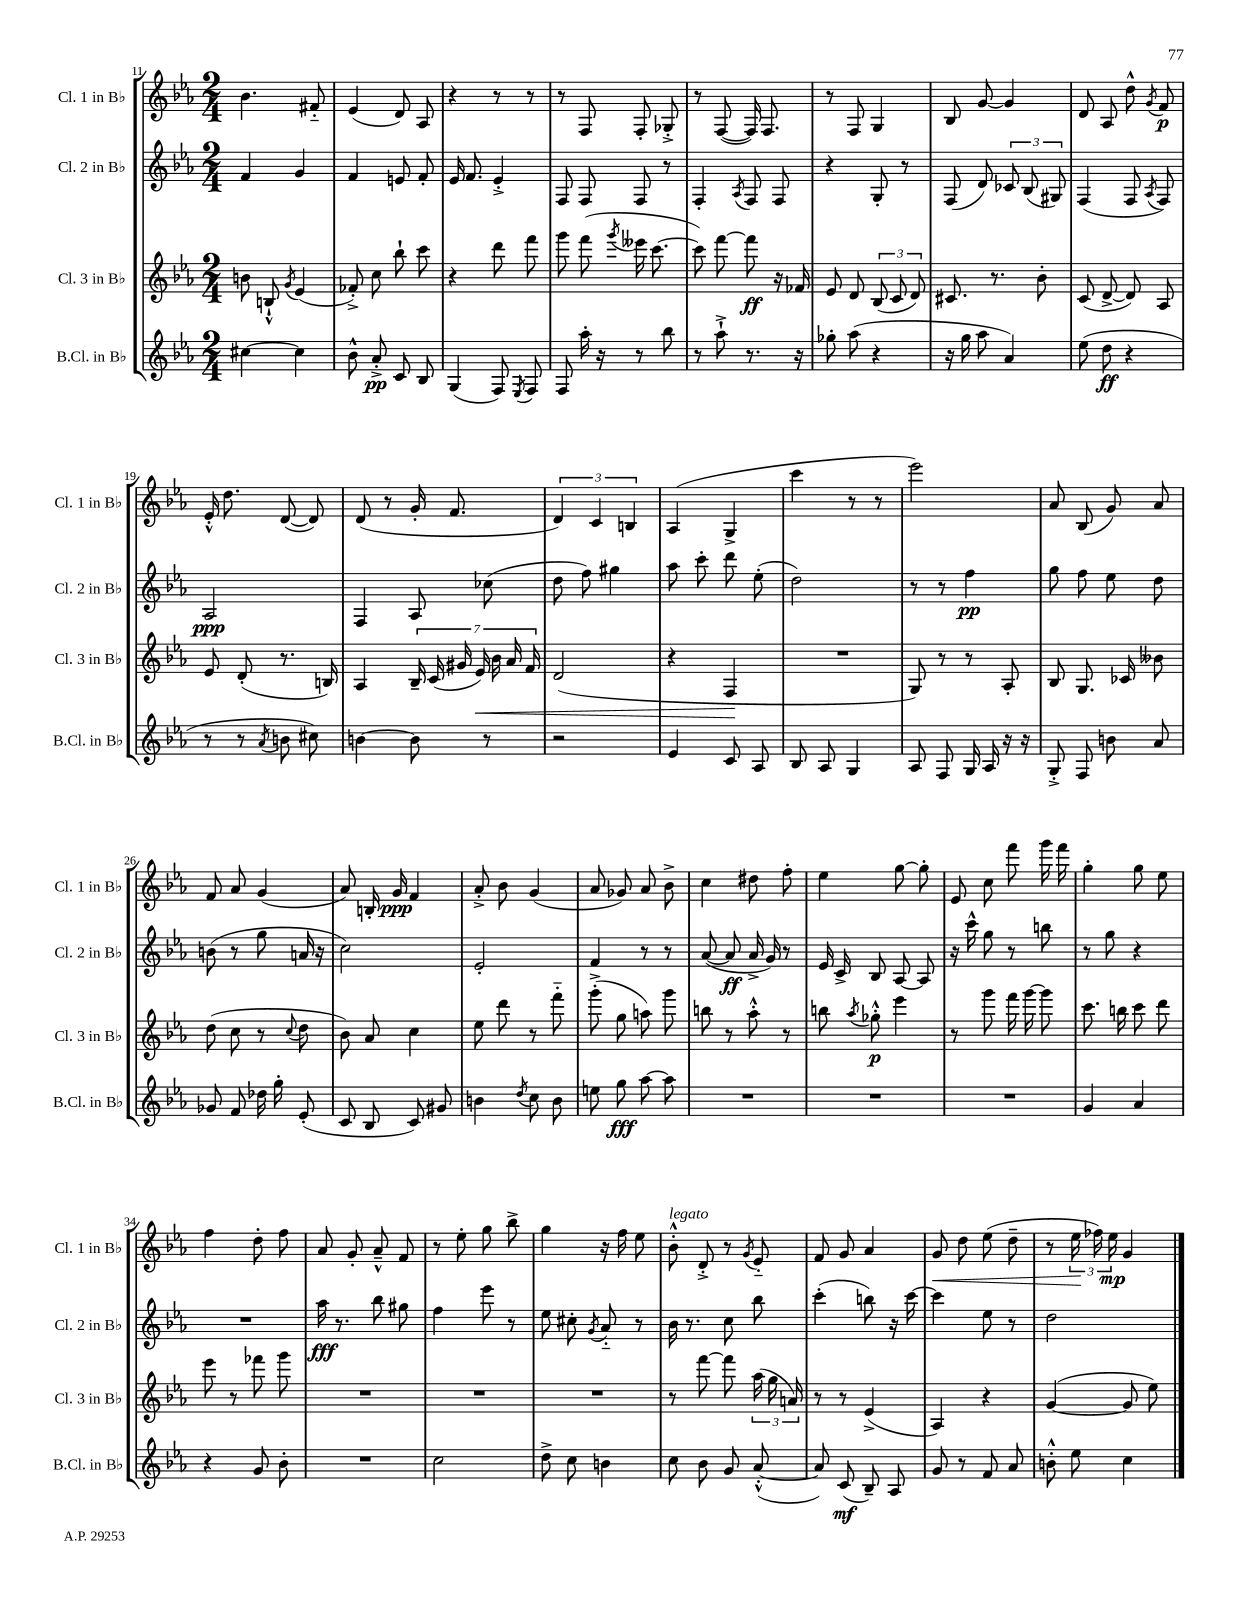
<<
\new StaffGroup <<
\new Staff = "s0" \with { instrumentName = "Cl. 1 in Bb" shortInstrumentName = "Cl. 1 in Bb" } {
    \clef treble \key ees \major \numericTimeSignature \time 2/4
    \autoBeamOff bes'4. fis'8-_ |
    ees'4( d'8) aes8 |
    r4 r8 r8 |
    r8 f8 f8-. ges8-.-> |
    r8 f8~( f16) f8. |
    r8 f8 g4 |
    bes8 g'8~ g'4 |
    d'8 aes8 d''8-^ \acciaccatura { g'8 } f'8\p |
    ees'16-.-^ d''8. d'8~( d'8) |
    d'8( r8 g'16-. f'8. |
    \tuplet 3/2 { d'4) c'4 b4 } |
    aes4( g4-> |
    c'''4 r8 r8 |
    ees'''2) |
    aes'8 bes8( g'8) aes'8 |
    f'8 aes'8 g'4( |
    aes'8) b16-. g'16\ppp f'4 |
    aes'8-.-> bes'8 g'4( |
    aes'8 ges'8) aes'8 bes'8-> |
    c''4 dis''8 f''8-. |
    ees''4 g''8~ g''8-. |
    ees'8 c''8 f'''8 g'''16 f'''16 |
    g''4-. g''8 ees''8 |
    f''4 d''8-. f''8 |
    aes'8 g'8-. aes'8---^ f'8 |
    r8 ees''8-. g''8 bes''8-> |
    g''4 r16 f''16 ees''8 |
    bes'8-.-^^\markup { \italic "legato" } d'8-.-> r8 \acciaccatura { g'8 } ees'8-_ |
    f'8 g'8 aes'4 |
    g'8\< d''8 ees''8( d''8-- |
    r8 \tuplet 3/2 { ees''16\! fes''16) ees''16\mp } g'4 \bar "|." |
}
\new Staff = "s1" \with { instrumentName = "Cl. 2 in Bb" shortInstrumentName = "Cl. 2 in Bb" } {
    \clef treble \key ees \major \numericTimeSignature \time 2/4
    \autoBeamOff f'4 g'4 |
    f'4 e'8 f'8-. |
    ees'16 f'8. ees'4-.-> |
    f8 f8 f8 r8 |
    f4-. \acciaccatura { aes8 } f8 f8 |
    r4 g8-. r8 |
    f8( d'8) \tuplet 3/2 { ces'8 bes8( gis8) } |
    f4( f8 \acciaccatura { aes8 } f8) |
    aes2\ppp |
    f4 aes8 ces''8( |
    d''8 f''8) gis''4 |
    aes''8 c'''8-. d'''8 ees''8-.( |
    d''2) |
    r8 r8 f''4\pp |
    g''8 f''8 ees''8 d''8 |
    b'8( r8 g''8 a'16 r16 |
    c''2) |
    ees'2-. |
    f'4 r8 r8 |
    aes'8~( aes'8\ff aes'16-> g'16) r8 |
    ees'16 c'16-> bes8 aes8~ aes8 |
    r16 c'''16-^ g''8 r8 b''8 |
    r8 g''8 r4 |
    R2 |
    aes''16\fff r8. bes''8 gis''8 |
    f''4 ees'''8 r8 |
    ees''8 cis''8-. \acciaccatura { g'8 } aes'8-_ r8 |
    bes'16 r8. c''8 bes''8 |
    c'''4-.( b''8) r16 c'''16~ |
    c'''4 ees''8 r8 |
    d''2 \bar "|." |
}
\new Staff = "s2" \with { instrumentName = "Cl. 3 in Bb" shortInstrumentName = "Cl. 3 in Bb" } {
    \clef treble \key ees \major \numericTimeSignature \time 2/4
    \autoBeamOff b'8 b8-!-^ \acciaccatura { g'8 } ees'4( |
    fes'8-.->) c''8 bes''8-! c'''8 |
    r4 d'''8 f'''8 |
    g'''8 f'''8( \acciaccatura { g'''8 } eeses'''16 c'''8.~ |
    c'''8) f'''8~ f'''8\ff r16 fes'16 |
    ees'8 d'8 \tuplet 3/2 { bes8( c'8 d'8) } |
    cis'8. r8. bes'8-. |
    c'8( d'8~-> d'8) aes8 |
    ees'8 d'8-.( r8. b16) |
    aes4 \tuplet 7/4 { bes16-- c'16( gis'16 ees'16\<) bes'16 aes'16 f'16 } |
    d'2( |
    r4 f4\! |
    R2 |
    g8) r8 r8 aes8-. |
    bes8 g8. ces'16 beses'8 |
    d''8( c''8 r8 \appoggiatura { c''8 } d''8 |
    bes'8) aes'8 c''4 |
    ees''8 d'''8 r8 f'''8-_ |
    g'''8-.->( g''8 a''8) g'''8 |
    b''8 r8 aes''8-.-^ r8 |
    b''8 \acciaccatura { aes''8 } ges''8-.-^\p ees'''4 |
    r8 g'''8 f'''16 g'''16~ g'''8 |
    c'''8. b''16 c'''8 d'''8 |
    ees'''8 r8 fes'''8 g'''8 |
    R2 |
    R2 |
    R2 |
    r8 f'''8~ f'''8 \tuplet 3/2 { aes''16( g''16 a'16) } |
    r8 r8 ees'4->( |
    aes4) r4 |
    g'4~( g'8 ees''8) \bar "|." |
}
\new Staff = "s3" \with { instrumentName = "B.Cl. in Bb" shortInstrumentName = "B.Cl. in Bb" } {
    \clef treble \key ees \major \numericTimeSignature \time 2/4
    \autoBeamOff cis''4~ cis''4 |
    bes'8-^ aes'8-.->\pp c'8 bes8 |
    g4( f8) \acciaccatura { ees8 } f8 |
    f8 aes''16-. r16 r8 bes''8 |
    r8 aes''8-!-> r8. r16 |
    ges''8-. aes''8( r4 |
    r16 g''16 aes''8 aes'4) |
    ees''8( d''8\ff r4 |
    r8 r8 \acciaccatura { aes'8 } b'8 cis''8) |
    b'4~ b'8 r8 |
    r2 |
    ees'4 c'8 aes8 |
    bes8 aes8 g4 |
    aes8 f8 g16 aes16 r16 r16 |
    g8-.-> f8 b'8 aes'8 |
    ges'8 f'8 des''16 g''16-. ees'8-.( |
    c'8 bes8 c'8) gis'8 |
    b'4 \acciaccatura { d''8 } c''8 b'8 |
    e''8 g''8\fff aes''8~ aes''8 |
    R2 |
    R2 |
    R2 |
    g'4 aes'4 |
    r4 g'8 bes'8-. |
    R2 |
    c''2 |
    d''8-> c''8 b'4 |
    c''8 bes'8 g'8 aes'8~-.-^( |
    aes'8) c'8\mf( bes8--) aes8 |
    g'8 r8 f'8 aes'8 |
    b'8-.-^ ees''8 c''4 \bar "|." |
}
>>
>>
\layout { \context { \Score currentBarNumber = #11 } }
